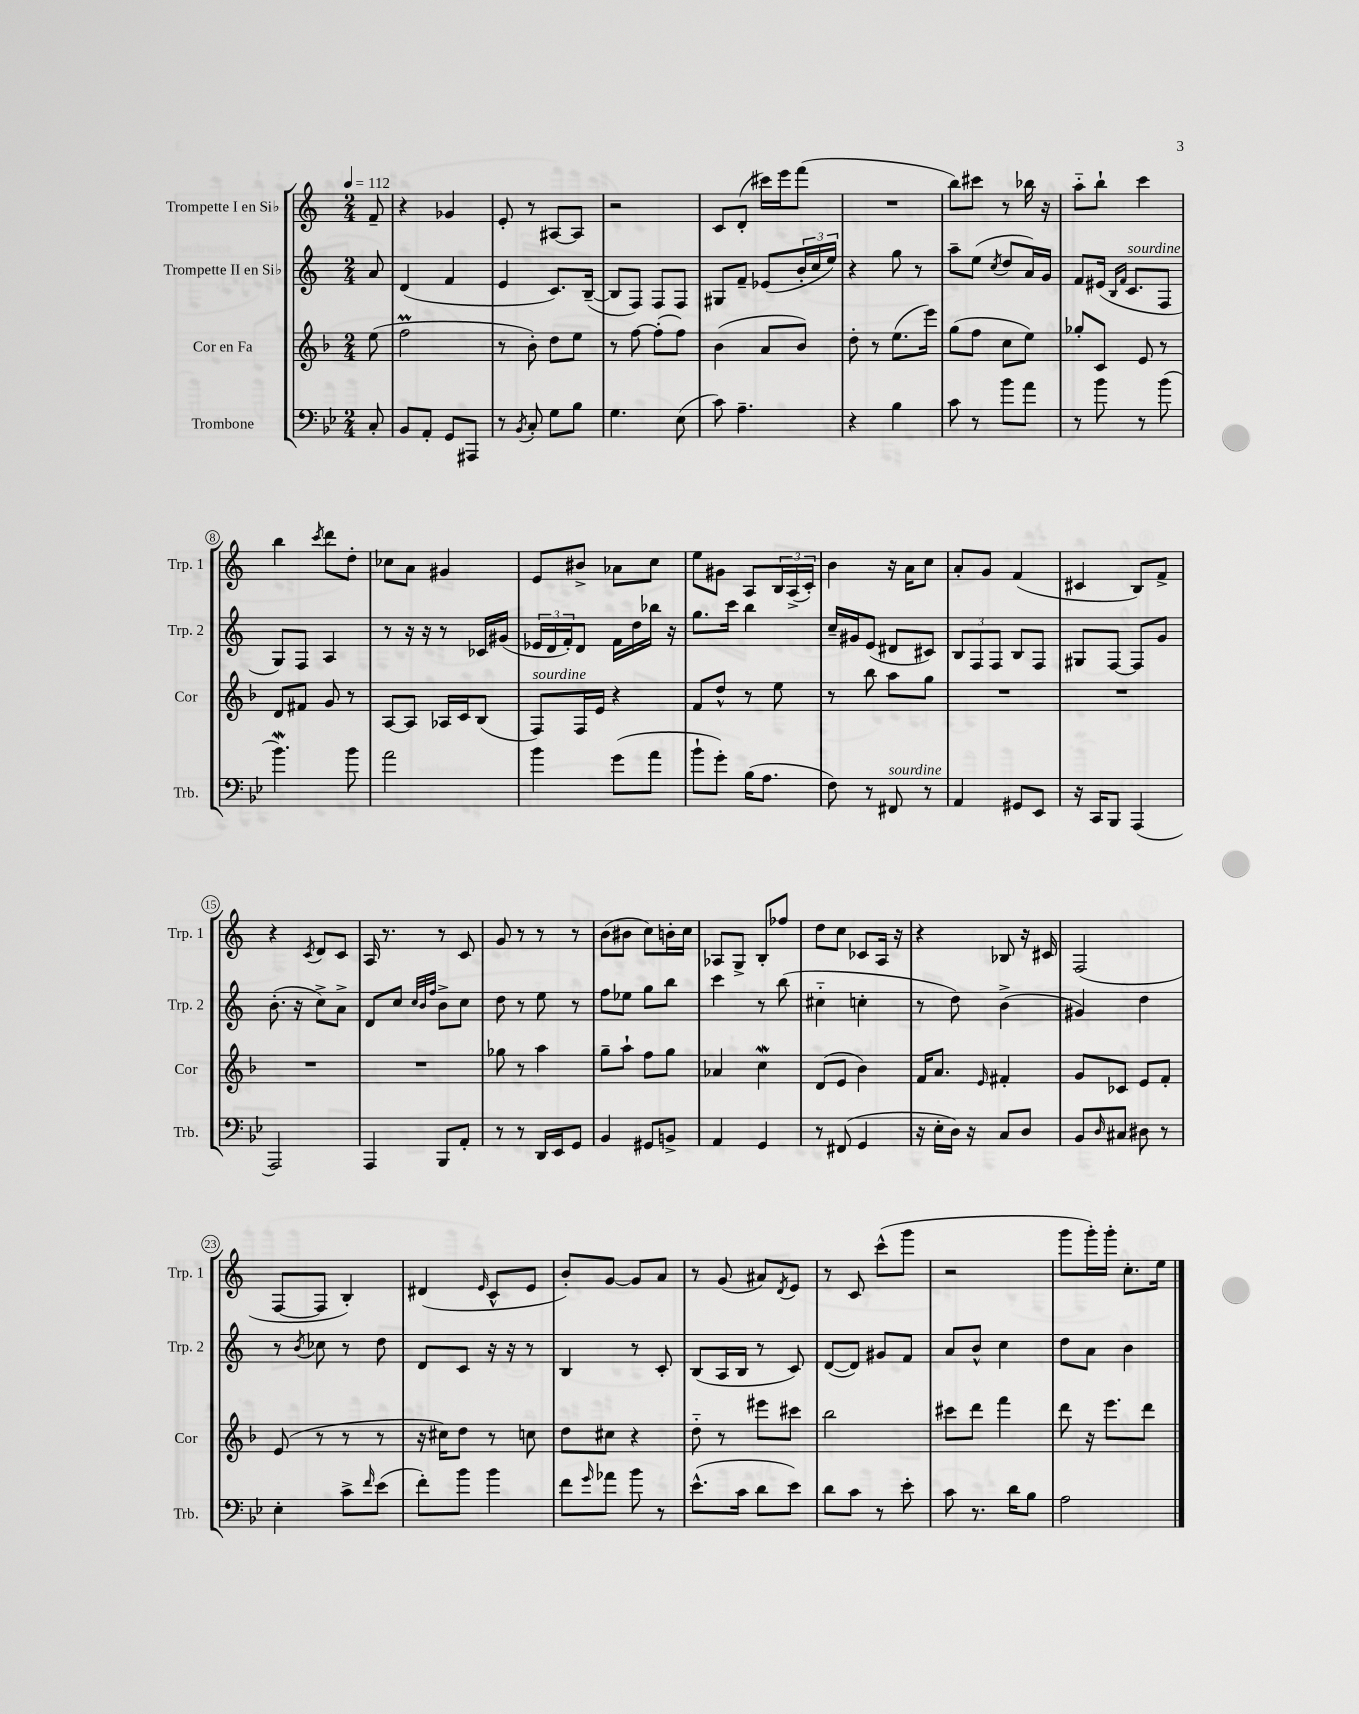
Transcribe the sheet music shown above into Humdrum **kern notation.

**kern	**kern	**kern	**kern
*staff4	*staff3	*staff2	*staff1
*clefF4	*clefG2	*clefG2	*clefG2
*k[b-e-]	*k[b-]	*k[]	*k[]
*M2/4	*M2/4	*M2/4	*M2/4
*MM112	*MM112	*MM112	*MM112
8C'	(8ee	8a	8f~
=	=	=	=
8BB-	2ff	(4d	4r
8AA'	.	.	.
8GG	.	4f	4g-
8AAA#	.	.	.
=	=	=	=
8r	8r	4e	8e'
8qBB-	.	.	.
8C'	8b-')	.	8r
8G	8dd	8.c)	[8A#
8B-	8ee	.	8A#]
.	.	([16B~	.
=	=	=	=
4.G	8r	8B]	2r
.	[8ff	8F)	.
.	(8ff']	8F	.
(8E-	8ff)	8F	.
=	=	=	=
8c)	(4b-	8G#	8c
4.A~	.	8f~	(8d'
.	8a	(8e-	16ccc#)
.	.	.	16eee
.	8b-)	24b'	(8fff
.	.	24cc	.
.	.	24ee)	.
=	=	=	=
4r	8dd'	4r	2r
.	8r	.	.
4B-	(8.ee	8gg	.
.	.	8r	.
.	16eee)	.	.
=	=	=	=
8c	(8gg	8aa~	8bb)
8r	8ff	(8ee	8ccc#
.	.	8qcc	.
8b-	8cc	8dd	8r
8a	8ee)	16a)	16bb-
.	.	16g	16r
=	=	=	=
8r	8gg-'	8f	8aa'~
8b-	8c	(16e#	8bb`
.	.	16qqB	.
.	.	16qqf	.
.	.	8.c	.
8r	8e	.	4ccc
(8b-	8r	8F	.
=	=	=	=
4.b-)	8d	8G)	4bb
.	8f#	8F	.
.	.	.	8qccc
.	8g	4A	8ddd
8b-	8r	.	8dd'
=	=	=	=
2a	[8A	8r	8cc-
.	8A]	16r	8a
.	.	16r	.
.	16A-	8r	4g#
.	16c	.	.
.	(8B-	16c-	.
.	.	(16g#	.
=	=	=	=
4b-	8F)	24e-	8e
.	.	24d	.
.	.	24f')	.
.	16F	8d	8b#^
.	16e	.	.
(8g	4r	16f	8a-
.	.	16dd	.
8a	.	16bb-	8cc
.	.	16r	.
=	=	=	=
8b-`	8f	8.gg	8ee
8g')	8dd^^	.	8g#
.	.	16ccc	.
(16B-	8r	4bb	8A
8.A	.	.	.
.	8ee	.	24B
.	.	.	(24A^
.	.	.	24c')
=	=	=	=
8F)	8r	16cc~	4b
.	.	16g#	.
8r	8bb-	(8e	.
8FF#	8aa	8d#	16r
.	.	.	16a
8r	8gg	8c#)	8cc
=	=	=	=
4AA	2r	12B	8a'
.	.	12F	.
.	.	.	8g
.	.	12F	.
8GG#	.	8B	(4f
8EE-	.	8F	.
=	=	=	=
16r	2r	8G#	4c#
16CC	.	.	.
8BBB-	.	[8F	.
(4AAA	.	8F]	8B)
.	.	8g	8f^
=	=	=	=
2AAA)	2r	(8.b'	4r
.	.	16r	.
.	.	.	8qc
.	.	8cc^)	8d
.	.	8a^	8c
=	=	=	=
4AAA	2r	8d	16A
.	.	.	8.r
.	.	8cc	.
.	.	32qqcc	.
.	.	32qqb	.
.	.	32qqff	.
8BBB-	.	8b^	8r
8AA'	.	8cc	8c
=	=	=	=
8r	8gg-	8dd	8g
8r	8r	8r	8r
16DD	4aa	8ee	8r
16EE-	.	.	.
8GG	.	8r	8r
=	=	=	=
4BB-	8gg~	8ff	(8b
.	8aa`	8ee-	8b#
8GG#	8ff	8gg	8cc)
8BB^	8gg	8bb	16b'
.	.	.	16cc
=	=	=	=
4AA	4a-	4ccc	8A-
.	.	.	8G^
4GG	4cc	8r	8B'
.	.	(8bb	8ff-
=	=	=	=
8r	(8d	4cc#'~	8dd
(8FF#	8e	.	8cc
4GG	4b-)	4cc'	8c-
.	.	.	16A
.	.	.	16r
=	=	=	=
16r	16f	8r	4r
16E-'	8.a	.	.
16D)	.	8dd)	.
16r	.	.	.
.	16qqe	.	.
8C	4f#'	(4b^	8B-
8D	.	.	16r
.	.	.	16c#
=	=	=	=
8BB-	8g	4g#)	(2F
16qqD	.	.	.
8C#	8c-	.	.
8D#	8e	4dd	.
8r	8f'	.	.
=	=	=	=
4E-'	(8e	8r	[8F
.	.	8qb	.
.	8r	8cc-	8F]
8c^	8r	8r	4B')
16qqf	.	.	.
(8e-	8r	8dd	.
=	=	=	=
8f')	16r	8d	(4d#
.	16cc#)	.	.
8b-	8dd	8c	.
.	.	.	16qqe
4b-	8r	16r	8c^^
.	.	16r	.
.	8cc	8r	8e
=	=	=	=
8f	8dd	4B	8b')
16qqg	.	.	.
8a-	8cc#	.	[8g
8b-	4r	8r	8g]
8r	.	8c'	8a
=	=	=	=
(8.e-^^	8dd'~	(8B	8r
.	8r	16A	(8g
16c	.	16B	.
8d	8eee#	8r	8a#)
.	.	.	8qd
8e-)	8ccc#	8c)	8e
=	=	=	=
8d	2bb-	([8d	8r
8c	.	8d])	8c
8r	.	8g#	(8ccc^^
8e-'	.	8f	8ggg
=	=	=	=
8c	8ccc#	8a	2r
8.r	8ddd	8b^^	.
.	4fff	4cc	.
16d	.	.	.
8B-	.	.	.
=	=	=	=
2A	8ddd	8dd	8ggg
.	16r	8a	16ggg')
.	8.eee	.	16ggg'
.	.	4b	8.cc'
.	8ddd	.	.
.	.	.	16ee
==	==	==	==
*-	*-	*-	*-
